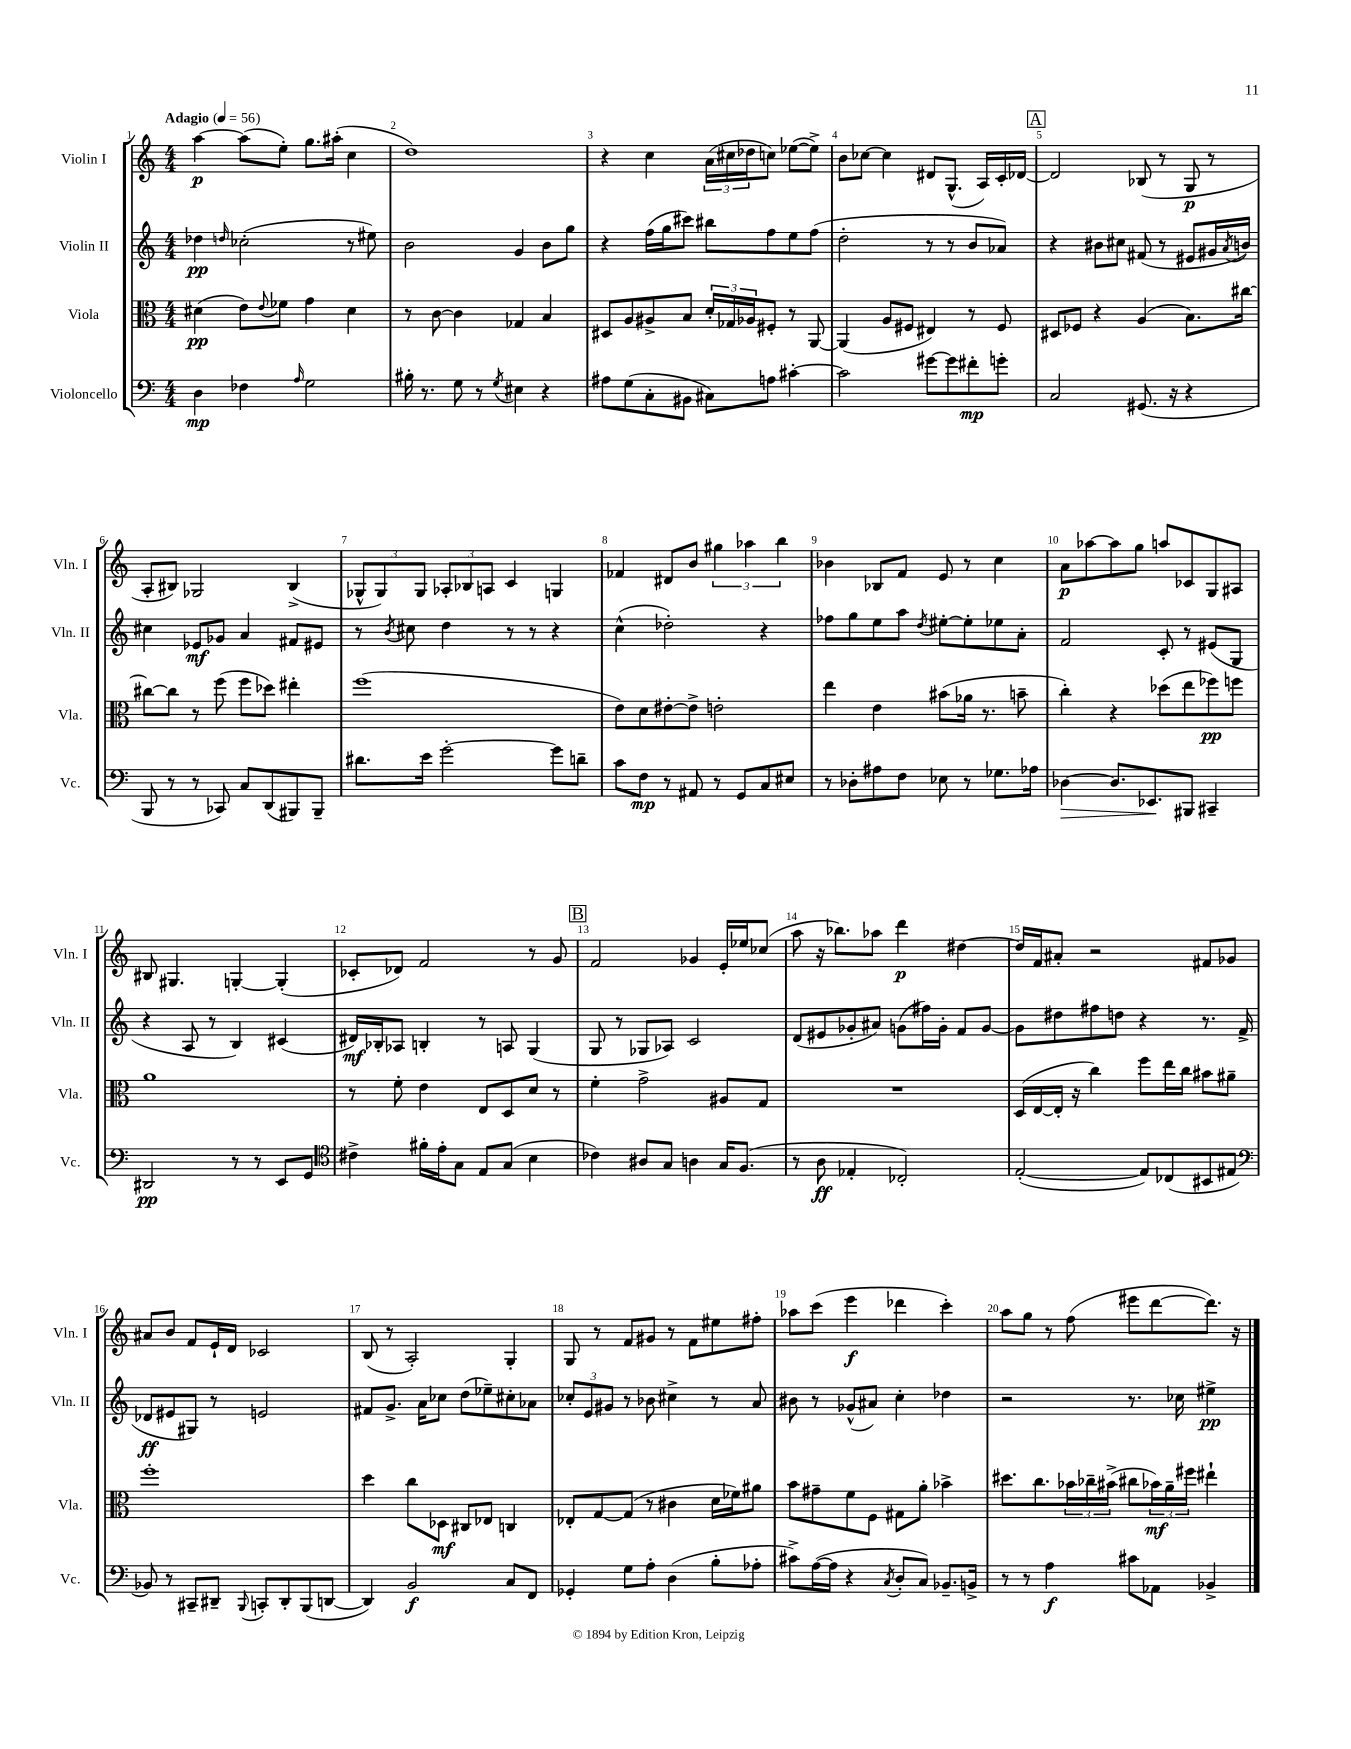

**kern	**kern	**kern	**kern
*staff4	*staff3	*staff2	*staff1
*clefF4	*clefC3	*clefG2	*clefG2
*k[]	*k[]	*k[]	*k[]
*M4/4	*M4/4	*M4/4	*M4/4
*MM56	*MM56	*MM56	*MM56
4D\	(4d#\	4dd-\	[4aa\
.	.	16qqdd/	.
4F-\	8e\L)	(2cc-'\	(8aa\]L
.	8qqe/	.	.
.	8f-\J	.	8ee'\J)
16qqA/	.	.	.
2G\	4g\	.	8.gg\L
.	.	.	(16aa#'\Jk
.	4d#\	8r	4cc\
.	.	8ee#\)	.
=	=	=	=
16B#'\	8r	2b\	1dd)
8.r	.	.	.
.	[8c\	.	.
8G\	4c\]	.	.
8r	.	.	.
8qG/	.	.	.
4E#\	4G-/	4g/	.
4r	4B/	8b\L	.
.	.	8gg\J	.
=	=	=	=
8A#\L	8D#/L	4r	4r
(8G\	8A/	.	.
8C'\	8A#^/	(16ff\LL	4cc\
.	.	16gg\J	.
8BB#\J	8B/J	8ccc#\J)	.
8C#\L)	24d'/LL	8bb#\L	(24a\LL
.	24G-/	.	24cc#\
.	24A-/J	.	24dd-\J
8A\J	8F#'/J	8ff\	8cc\J)
[4c#'\	8r	8ee\	([8ee-\L
.	[8AA/	(8ff\J	8ee-^\]J)
=	=	=	=
2c#\]	(4AA/]	2dd'\	8b\L
.	.	.	[8cc-\J
.	8A/L	.	4cc-\]
.	8F#/J	.	.
[8g#\L	4E#/)	8r	8d#/L
8g#\]	.	8r	(8.G^^/J
8f#'\	8r	8b/L	.
.	.	.	16A/LL)
8g'\J	8F#/	8a-/J)	16c'/
.	.	.	[16d-/JJ
=	=	=	=
2C/	8D#/L	4r	2d-/]
.	8F-/J	.	.
.	4r	8b#\L	.
.	.	8cc#\J	.
(8.GG#/	(4A/	(8f#/	(8B-/
.	.	8r	8r
16r	.	.	.
4r	8.B\L)	8e#/L	8G/
.	.	16g#/L	8r
.	.	8qa/	.
.	[16cc#\Jk	16b/JJ)	.
=	=	=	=
8BBB/	8cc#\_L	4cc#\	8A'/L
8r	8cc#\]J	.	8B#/J)
8r	8r	8e-/L	2G-/
8CC-/)	(8ff\	8g-/J	.
8C/L	8ff\L	4a/	.
(8DD/	8dd-\J)	.	.
8BBB#/)	4ee#'\	8f#/L	(4B#^/
8BBB#~/J	.	8e#/J	.
=	=	=	=
8.d#\L	(1ff	8r	12G-^^/L
.	.	.	12G-/)
.	.	8qb/	.
.	.	8cc#\	.
.	.	.	12G-/J
16e\Jk	.	.	.
[2g'\	.	4dd\	12A-'/L
.	.	.	12B-/
.	.	.	12A/J
.	.	8r	4c/
.	.	8r	.
8g\]L	.	4r	4G/
8d~\J	.	.	.
=	=	=	=
8c\L	8e\L)	(4cc^^\	4f-/
8F\J	8d\	.	.
8r	[8e#'\	2dd-'\)	8d#/L
8AA#/	8e#^\]J	.	8b/J
8r	2e'\	.	6gg#\
8GG/L	.	.	.
.	.	.	6aa-\
8C/	.	4r	.
.	.	.	6bb\
8E#/J	.	.	.
=	=	=	=
8r	4ee\	8ff-\L	4b-\
8D-'\L	.	8gg\	.
8A#\	4e\	8ee\	8B-/L
8F\J	.	8aa\J	8f/J
.	.	8qdd/	.
8E-\	(8b#\L	[8ee#'\L	8e/
8r	16a-\Jk	8ee#'\]	8r
.	8.r	.	.
8.G-\L	.	8ee-\	4cc\
.	8b~\	8a'\J	.
16A-\Jk	.	.	.
=	=	=	=
[4D-\	4cc'\)	2f/	8a\L
.	.	.	[8aa-\
8.D-/]L	4r	.	8aa-\]
.	.	.	8gg\J
8.EE-/	.	.	.
.	(8dd-\L	8c'/	8aa/L
8BBB#/J	8ee\	8r	8c-/
4CC#~/	8ff-\)	(8e#/L	8G/
.	8ff\J	8G/J	8A#/J
=	=	=	=
2DD#/	1a	4r	8B#/
.	.	.	4.G#/
.	.	8A/	.
.	.	8r	.
8r	.	4B/)	[4G'/
8r	.	.	.
8EE/L	.	(4c#/	(4G'/]
8GG/J	.	.	.
=	=	=	=
*clefC4	*	*	*
4c#^\	8r	16d#/LL)	8c-'/L
.	.	16B-'/J	.
.	8f'\	8A-/J	8d-/J)
16f#'\LL	4e\	4B'/	2f/
16e'\J	.	.	.
8G\J	.	.	.
8E/L	8E/L	8r	.
(8G/J	8D/	8A/	.
4B\	8d/J	(4G/	8r
.	8r	.	8g/
=	=	=	=
4c-\)	4f'\	8G/	2f/
.	.	8r	.
8A#/L	2g^\	8G-/L	.
8G/J	.	8A-/J)	.
4A\	.	2c/	4g-/
16G/LK	8A#/L	.	16e'/LL
(8.F/J	.	.	16ee-/J
.	8G/J	.	(8cc-/J
=	=	=	=
8r	1r	(8d/L	8aa\
8A\	.	8e#/	16r
.	.	.	8.bb-\L)
4E-'/	.	8g-'/	.
.	.	8a#/J)	8aa-\J
2C-'/)	.	(8g\L	4ddd\
.	.	16ff#\L)	.
.	.	16g'\JJ	.
.	.	8f/L	[4dd#\
.	.	[8g/J	.
=	=	=	=
([2E'/	(16D/LL	8g\]L	16dd#/]LL
.	[16E/	.	16f/J
.	16E'/]JJ	8dd#\	8a#'/J
.	16r	.	.
.	4cc\)	8ff#\	2r
.	.	8dd\J	.
8E/]L)	8ff\L	4r	.
(8C-/	16ee\L	.	.
.	16cc\JJ	.	.
8BB#/	8b#\L	8.r	8f#/L
8E#/J	8a#~\J	.	8g-/J
.	.	(16f^/	.
=	=	=	=
*clefF4	*	*	*
8BB-/)	1ff'	8d-/L	8a#/L
8r	.	8e#/	8b/J
8CC#~/L	.	8G#/J)	8f/L
8DD#~/J	.	8r	16e`/L
.	.	.	16d/JJ
8qqBBB/	.	.	.
8CC'/L	.	2e/	2c-/
8DD#'/	.	.	.
(8BBB/	.	.	.
[8DD/J	.	.	.
=	=	=	=
4DD/])	4dd\	8f#/L	(8B/
.	.	8.g^/J	8r
2BB/	8cc\L	.	2A'/)
.	.	16a\LK	.
.	8D-\J	8cc-\J	.
.	8C#/L	(8dd\L	.
.	8E-/J	8ee-~\)	.
8C/L	4C/	8cc#'\	4G'/
8FF/J	.	8a-\J	.
=	=	=	=
4GG-'/	8E-'/L	12cc-'/L	8G/
.	.	12e/	.
.	[8G/	.	8r
.	.	12g#/J	.
8G\L	(8G/]J	8r	8f/L
8A'\J	8r	8b-\	8g#/J
(4D\	4c#\	4cc#^\	8r
.	.	.	8f\L
8B'\L	16d\LL	8r	8ee#\
.	16f-\J)	.	.
8A-'\J	8a#\J	8a/	8ff#'\J
=	=	=	=
8c#^\L)	8b\L	8b#\	8aa-\L
([16A\L	8g#~\	8r	(8ccc\J
16A\]JJ	.	.	.
4r	8f\	(8g-^^/L	4eee\
.	8F\J	8a#/J)	.
8qC/	.	.	.
8D'/L	8G#\L	4cc'\	4ddd-\
8C/J)	8a'\J	.	.
8.BB-~/L	4b-^\	4dd-\	4ccc'\)
16BB^/Jk	.	.	.
=	=	=	=
8r	8.dd#\L	2r	8aa\L
8r	.	.	8gg\J
.	8.cc\	.	.
4A\	.	.	8r
.	24b-\L	.	(8ff\
.	24cc-~\	.	.
.	(24b#^\JJ	.	.
8c#\L	8cc#\L	8.r	8eee#\L
8AA-\J	24b-\L)	.	[8ddd\
.	24a~\	.	.
.	.	16cc-\	.
.	24ff#\JJ	.	.
4BB-^/	4ee#`\	4ee#^\	8.ddd\]J)
.	.	.	16r
==	==	==	==
*-	*-	*-	*-
